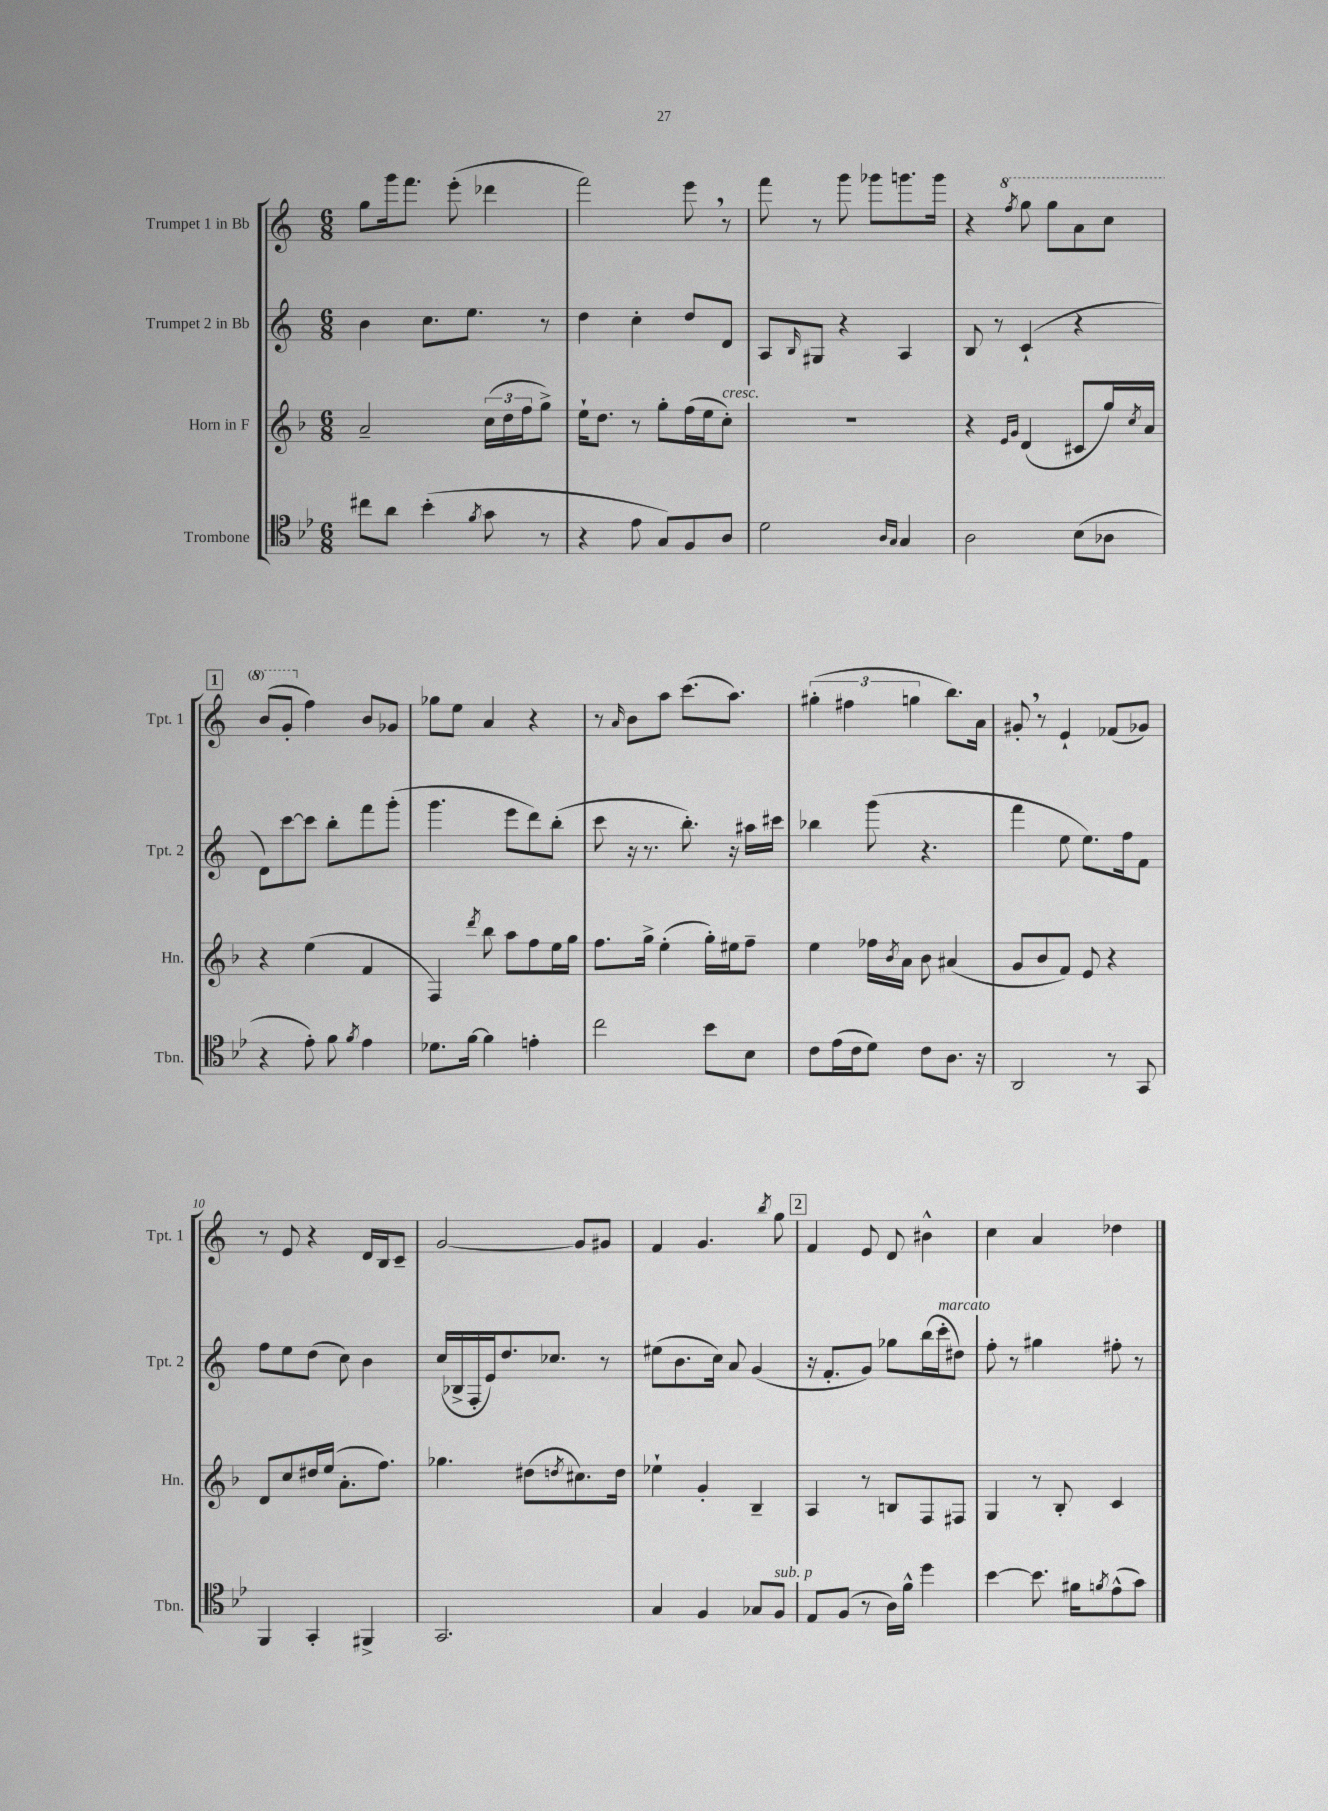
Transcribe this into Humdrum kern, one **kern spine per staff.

**kern	**kern	**kern	**kern
*staff4	*staff3	*staff2	*staff1
*clefC4	*clefG2	*clefG2	*clefG2
*k[b-e-]	*k[b-]	*k[]	*k[]
*M6/8	*M6/8	*M6/8	*M6/8
8cc#	2a~	4b	8gg
8a	.	.	16ggg
.	.	.	8.fff
(4b-'	.	8.cc	.
.	.	.	(8eee'
.	.	8.ee	.
8qf	.	.	.
8g	(24cc	.	4ddd-
.	24dd	.	.
.	24ff	.	.
8r	8gg^)	8r	.
=	=	=	=
4r	16ee`	4dd	2fff)
.	8.dd	.	.
8e-	8r	4cc'	.
8G)	8gg'	.	.
8F	(16ff	8dd	8eee
.	16ee	.	.
8A	8cc')	8d	8r
=	=	=	=
2d	2.r	8A	8fff
.	.	16qqB	.
.	.	8G#	8r
.	.	4r	8ggg
.	.	.	8ggg-
16qqA	.	.	.
16qqG	.	.	.
4G	.	4A	8.ggg
.	.	.	16ggg
=	=	=	=
2A	4r	8B	4r
.	.	8r	.
.	16qqe	.	.
.	16qqg	.	8qfff
.	(4d	(4c`	8ggg
.	.	.	8ggg
(8B-	8c#	4r	8aa
8A-	16gg)	.	8ccc
.	8qcc	.	.
.	16a	.	.
=	=	=	=
4r	4r	8d)	(8bb
.	.	[8ccc	8gg'
8e-')	(4ee	8ccc]	4ff)
8f	.	8bb'	.
8qf	.	.	.
4e-	4f	8fff	8b
.	.	(8ggg'	8g-
=	=	=	=
8.d-	4F)	4.ggg	8gg-
.	.	.	8ee
[16f	.	.	.
.	8qddd	.	.
4f]	8bb-	.	4a
.	8aa	8eee	.
4e'	8ff	8ddd)	4r
.	16ee	(8bb'	.
.	16gg	.	.
=	=	=	=
2cc	8.ff	8ccc	8r
.	.	.	16qqa
.	.	16r	8b
.	16gg^	8.r	.
.	(4ee'	.	8aa
.	.	8.bb')	(8.ccc
8b-	16gg')	.	.
.	16ee#	16r	8.aa)
8B-	8ff~	16aa#	.
.	.	16ccc#	.
=	=	=	=
8c	4ee	4bb-	(6gg#'
(16e-	.	.	.
.	.	.	6ff#
16c	.	.	.
8d)	16ff-	(8ggg	.
.	8qb-	.	.
.	16a	.	.
.	.	.	6gg
8c	8b-	4.r	.
8.A	(4a#	.	8.bb)
16r	.	.	16a
=	=	=	=
2AA	8g	4fff	8g#'
.	8b-	.	8r
.	8f)	8ee	4e`
.	8e	8.ee)	.
8r	4r	.	(8f-
.	.	16ff	.
8GG	.	8f	8g-)
=	=	=	=
4FF	8d	8ff	8r
.	8cc	8ee	8e
4GG'	16dd#	(8dd	4r
.	(16ee	.	.
.	8.a'	8cc)	.
4FF#^	.	4b	16d
.	8.ff)	.	16B
.	.	.	8c~
=	=	=	=
2.GG	4.gg-	(16cc	[2g
.	.	16B-^	.
.	.	16F'	.
.	.	16e)	.
.	.	8.dd	.
.	(8dd#	.	.
.	.	8.cc-	.
.	8qdd	.	.
.	8.cc#)	.	8g]
.	.	8r	8g#
.	16dd	.	.
=	=	=	=
4G	4ee-`	(8ee#	4f
.	.	8.b	.
4F	4g'	.	4.g
.	.	16cc)	.
.	.	8a	.
8G-	4B-~	(4g	.
.	.	.	8qbb
8F	.	.	8gg
=	=	=	=
8E-	4A	16r	4f
.	.	8.f'	.
(8F	.	.	.
8r	8r	8g)	8e
16A)	8B	8gg-	8d
16f^^	.	.	.
4dd	8F	(16bb	4b#^^
.	.	16ccc'	.
.	8F#	8dd#)	.
=	=	=	=
[4b-	4G	8ff'	4cc
.	.	8r	.
8.b-]	8r	4gg#	4a
.	8B-'	.	.
16f#	.	.	.
8qf	.	.	.
(8e-^^	4c	8ff#'	4dd-
8g)	.	8r	.
==	==	==	==
*-	*-	*-	*-
